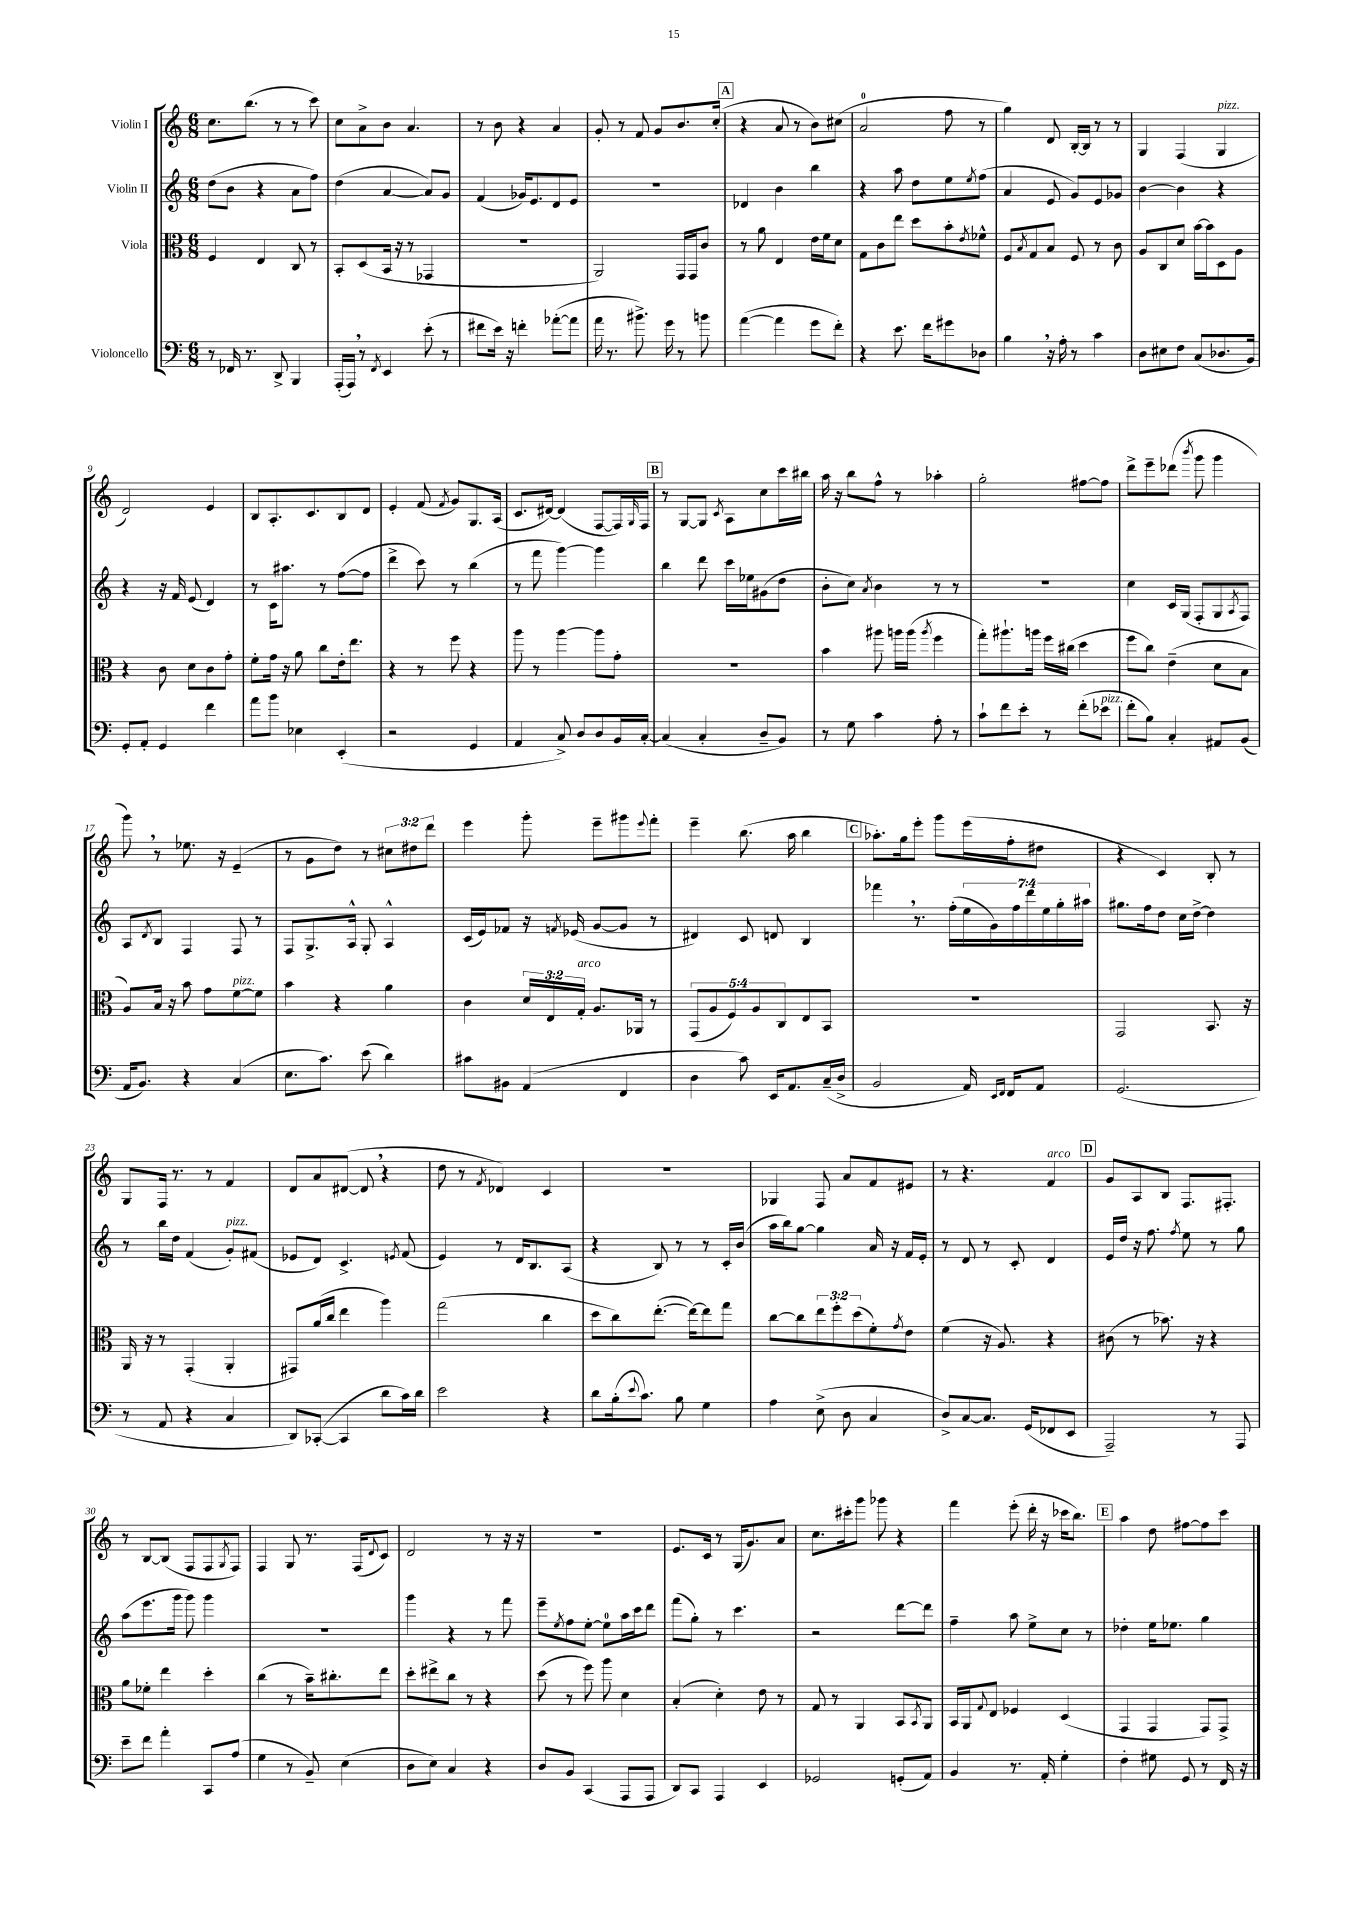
<<
\new StaffGroup <<
\new Staff = "s0" \with { instrumentName = "Violin I" } {
    \clef treble \key c \major \numericTimeSignature \time 6/8 \override Staff.TupletNumber.text = #tuplet-number::calc-fraction-text
    c''8. b''8.( r8 r8 c'''8) |
    c''8 a'8-> b'8 a'4. |
    r8 b'8 r4 a'4 |
    g'8-. r8 f'8 g'8 b'8. c''16-.( |
    \mark \markup { \box "A" } r4 a'8 r8 b'8) cis''8( |
    a'2-0 f''8 r8 |
    g''4) d'8 b16~-. b16 r8 r8 |
    g4 f4( g4^\markup { \italic "pizz." } |
    d'2) e'4 |
    b8 a8.-. c'8. b8 d'8 |
    e'4-. f'8( \acciaccatura { f'8 } g'8) g8. a16( |
    c'8. dis'16~) dis'4( f8~ f16) \grace { g16 } f16 |
    \mark \markup { \box "B" } r8 g8~ g8 \acciaccatura { c'8 } a8 c''8 c'''16 bis''16 |
    a''16 r16 b''8 f''8-^ r8 aes''4-. |
    g''2-. fis''8~ fis''8 |
    d'''8-> e'''8-- des'''8( \acciaccatura { b'''8 } g'''8 g'''4 |
    g'''8) \breathe r8 ees''8. r16 e'4--( |
    r8 g'8 d''8) r8 \tuplet 3/2 { cis''8 dis''8 d'''8 } |
    e'''4 g'''8-. e'''8-- gis'''8 \appoggiatura { e'''8 } f'''8-. |
    e'''4-- b''8.( a''16 b''4 |
    \mark \markup { \box "C" } aes''8.-.) g''16 e'''8-. g'''8 e'''16( f''16-. dis''8 |
    r4 c'4) b8-. r8 |
    g8 f16 r8. r8 f'4 |
    d'8 a'8 dis'8~( dis'8 \breathe r4 |
    d''8 r8 \acciaccatura { f'8 } des'4) c'4 |
    R2. |
    ges4 f8 a'8 f'8 eis'8 |
    r8 r4. f'4^\markup { \italic "arco" } |
    \mark \markup { \box "D" } g'8 a8 b8 f8. fis8.-. |
    r8 b8~ b8( f8 f8 \acciaccatura { g8 } f8) |
    f4 g8 r8. f16( \appoggiatura { d'8 } c'8) |
    d'2 r8 r16 r16 |
    R2. |
    e'8. c'16 r8 g16( g'8.) a'8 |
    c''8. cis'''16-. g'''8 ges'''8 r4 |
    f'''4 e'''8-.( d'''16-. r16 ces'''16 b''8.) |
    \mark \markup { \box "E" } a''4 d''8 fis''8~ fis''8 c'''8 \bar "|." |
}
\new Staff = "s1" \with { instrumentName = "Violin II" } {
    \clef treble \key c \major \numericTimeSignature \time 6/8 \override Staff.TupletNumber.text = #tuplet-number::calc-fraction-text
    d''8( b'8 r4 a'8 f''8) |
    d''4( a'4~ a'8) g'8 |
    f'4( ges'16) e'8. d'8 e'8 |
    R2. |
    \mark \markup { \box "A" } des'4 b'4 b''4 |
    r4 a''8 d''8 e''8 \acciaccatura { e''8 } f''8( |
    a'4 e'8 g'8) e'8 ges'8 |
    b'4~ b'4 r4 |
    r4 r16 f'16 e'8( d'4) |
    r8 c'16 ais''8. r8 f''8~( f''8 |
    d'''4-> c'''8) r8 b''4( |
    r8 f'''8 g'''4~) g'''4 |
    \mark \markup { \box "B" } b''4 d'''8 c'''16 ees''16 gis'8( d''8 |
    b'8-. c''8) \acciaccatura { a'8 } b'4 r8 r8 |
    R2. |
    c''4 c'16 g16( f8-. g8 \acciaccatura { a8 } f8) |
    a8 \acciaccatura { d'8 } b8 f4 f8 r8 |
    f8 g8.-> a16-^ g8-. a4-^ |
    c'16( e'16) fes'8 r16 \acciaccatura { f'8 } ees'16( g'8~ g'8 r8 |
    dis'4) c'8 d'8 b4 |
    \mark \markup { \box "C" } fes'''4 \breathe r8. f''16-.( \tuplet 7/4 { e''16 g'16) f''16 d'''16 e''16 g''16-. ais''16 } |
    gis''8. f''16 d''8 c''16 d''16~-> d''4 |
    r8 b''16 d''16 f'4( g'8-.^\markup { \italic "pizz." }) fis'8( |
    ees'8 d'8) c'4.-> \acciaccatura { e'8 } f'8( |
    e'4) r8 d'16 b8. a8( |
    r4 b8) r8 r8 c'16-. b'16( |
    a''16 b''16) g''8~ g''4 a'16 r16 f'16 e'16-. |
    r8 d'8 r8 c'8-. d'4 |
    \mark \markup { \box "D" } e'16 d''16 r16 f''8. \acciaccatura { f''8 } e''8 r8 g''8 |
    a''8( e'''8. g'''16 g'''8) g'''4 |
    R2. |
    g'''4 r4 r8 f'''8 |
    e'''8-- \acciaccatura { e''8 } f''8 e''8~-. e''8-0 a''16 c'''16 d'''8 |
    f'''8( g''8-.) r8 c'''4. |
    r2 d'''8~ d'''8 |
    f''4-- a''8 e''8-> c''8 r8 |
    \mark \markup { \box "E" } des''4-. e''16 ees''8. g''4 \bar "|." |
}
\new Staff = "s2" \with { instrumentName = "Viola" } {
    \clef alto \key c \major \numericTimeSignature \time 6/8 \override Staff.TupletNumber.text = #tuplet-number::calc-fraction-text
    f4 e4 c8 r8 |
    b,8-. d8( b,16 r16 r8 ges,4 |
    R2. |
    a,2) g,16 g,16 c'8 |
    \mark \markup { \box "A" } r8 a'8 e4 e'16 f'16 d'8 |
    g8 c'8 e''8 d''8 b'8-. \acciaccatura { e'8 } fes'8-^ |
    f8 \acciaccatura { b8 } g8 b8 f8 r8 c'8 |
    a8 c8 d'8 b'16~ b'16 d8 a8 |
    r4 c'8 d'8 c'8 g'8-. |
    f'8-. g'16 r16 a'8 c''8 e'16-. e''8. |
    r4 r8 f''8 r4 |
    a''8 r8 a''4~ a''8 g'8-. |
    \mark \markup { \box "B" } R2. |
    b'4 ais''8 a''16 a''16( \acciaccatura { a''8 } f''4 |
    g''8-.) ais''8.-! a''16 f''16 cis''16( d''4 |
    f''8 c''8) e'4--( d'8 b8 |
    a8) b16 r16 b'8 g'8 f'8~^\markup { \italic "pizz." } f'8 |
    b'4 r4 a'4 |
    c'4 \tuplet 3/2 { d'16 e16 g16-.^\markup { \italic "arco" } } a8. aes,16 r8 |
    \tuplet 5/4 { g,8( a8 f8) a8 c8 } e8 b,8 |
    \mark \markup { \box "C" } R2. |
    g,2 b,8. r16 |
    a,16 r16 r8 g,4-.( a,4-. |
    gis,8) a'16( c''16 e''4 a''4) |
    g''2( c''4 |
    d''8 c''8) e''8.~-.( e''16~) e''8 g''8 |
    c''8~ c''8 \tuplet 3/2 { e''8 f''8-. d''8( } f'8-.) \acciaccatura { g'8 } e'8 |
    f'4( r16 a8.) r4 |
    \mark \markup { \box "D" } cis'8( r8 bes'8.) r16 r4 |
    a'8 fes'8-. e''4 d''4-. |
    c''4( r8 b'16--) cis''8.-. e''8 |
    d''8-. eis''8-> c''8 r8 r4 |
    d''8( r8 f''8) a''8 d'4 |
    b4-.( d'4-.) e'8 r8 |
    g8 r8 a,4 b,8 \acciaccatura { b,8 } a,8 |
    b,16 a,16 \appoggiatura { g8 } e8 fes4 d4( |
    \mark \markup { \box "E" } g,4 g,4 g,8) g,8-> \bar "|." |
}
\new Staff = "s3" \with { instrumentName = "Violoncello" } {
    \clef bass \key c \major \numericTimeSignature \time 6/8
    r8 fes,16 r8. d,8-> b,,4 |
    a,,16-.( a,,16) \breathe r8 \acciaccatura { f,8 } e,4 e'8-.( r8 |
    fis'8 e'16) r16 f'4-. aes'8~-.( aes'8 |
    a'16 r8. bis'8.->) g'16 r8 b'8 |
    \mark \markup { \box "A" } a'4~( a'4 g'8 f'8-.) |
    r4 e'8. f'16 gis'8 des8 |
    b4 \breathe r16 a16-. r8 c'4 |
    d8 eis8 f8 c8( des8. b,16) |
    g,8-. a,8-. g,4 f'4 |
    a'8 b'8 ees4 e,4-.( |
    r2 g,4 |
    a,4 c8->) d8 d8 b,16 c16~-. |
    \mark \markup { \box "B" } c4( c4-. d8-- b,8) |
    r8 g8 c'4 a8-. r8 |
    c'8-! f'8 e'8-. r8 f'8-.( ees'8^\markup { \italic "pizz." } |
    f'8-. b8) c4-. ais,8 b,8( |
    a,16 b,8.) r4 c4( |
    e8. c'8.) e'8( d'4) |
    cis'8 bis,8 a,4( f,4 |
    d4 c'8) e,16 a,8. c16--( d16-> |
    \mark \markup { \box "C" } b,2 a,16) \grace { e,16 f,16 } f,16 a,8 |
    g,2.( |
    r8 a,8 r4 c4 |
    d,8) ces,8~-.( ces,4 d'8 c'16) d'16 |
    e'2 r4 |
    d'8 b16-.( \appoggiatura { e'8 } c'8.) b8 g4 |
    a4 e8->( d8 c4 |
    d8->) c8~ c8. g,16( fes,8 e,8 |
    \mark \markup { \box "D" } a,,2--) r8 a,,8 |
    e'8-- f'8 a'4-. c,8 a8( |
    g4 r8 b,8--) e4( |
    d8 e8) c4 r4 |
    d8 b,8 c,4( a,,8 a,,8 |
    d,8) c,8 a,,4 e,4 |
    ges,2 g,8-.( a,8) |
    b,4 r8. a,16-. g4-. |
    \mark \markup { \box "E" } f4-. gis8 g,8 r8 f,16 r16 \bar "|." |
}
>>
>>
